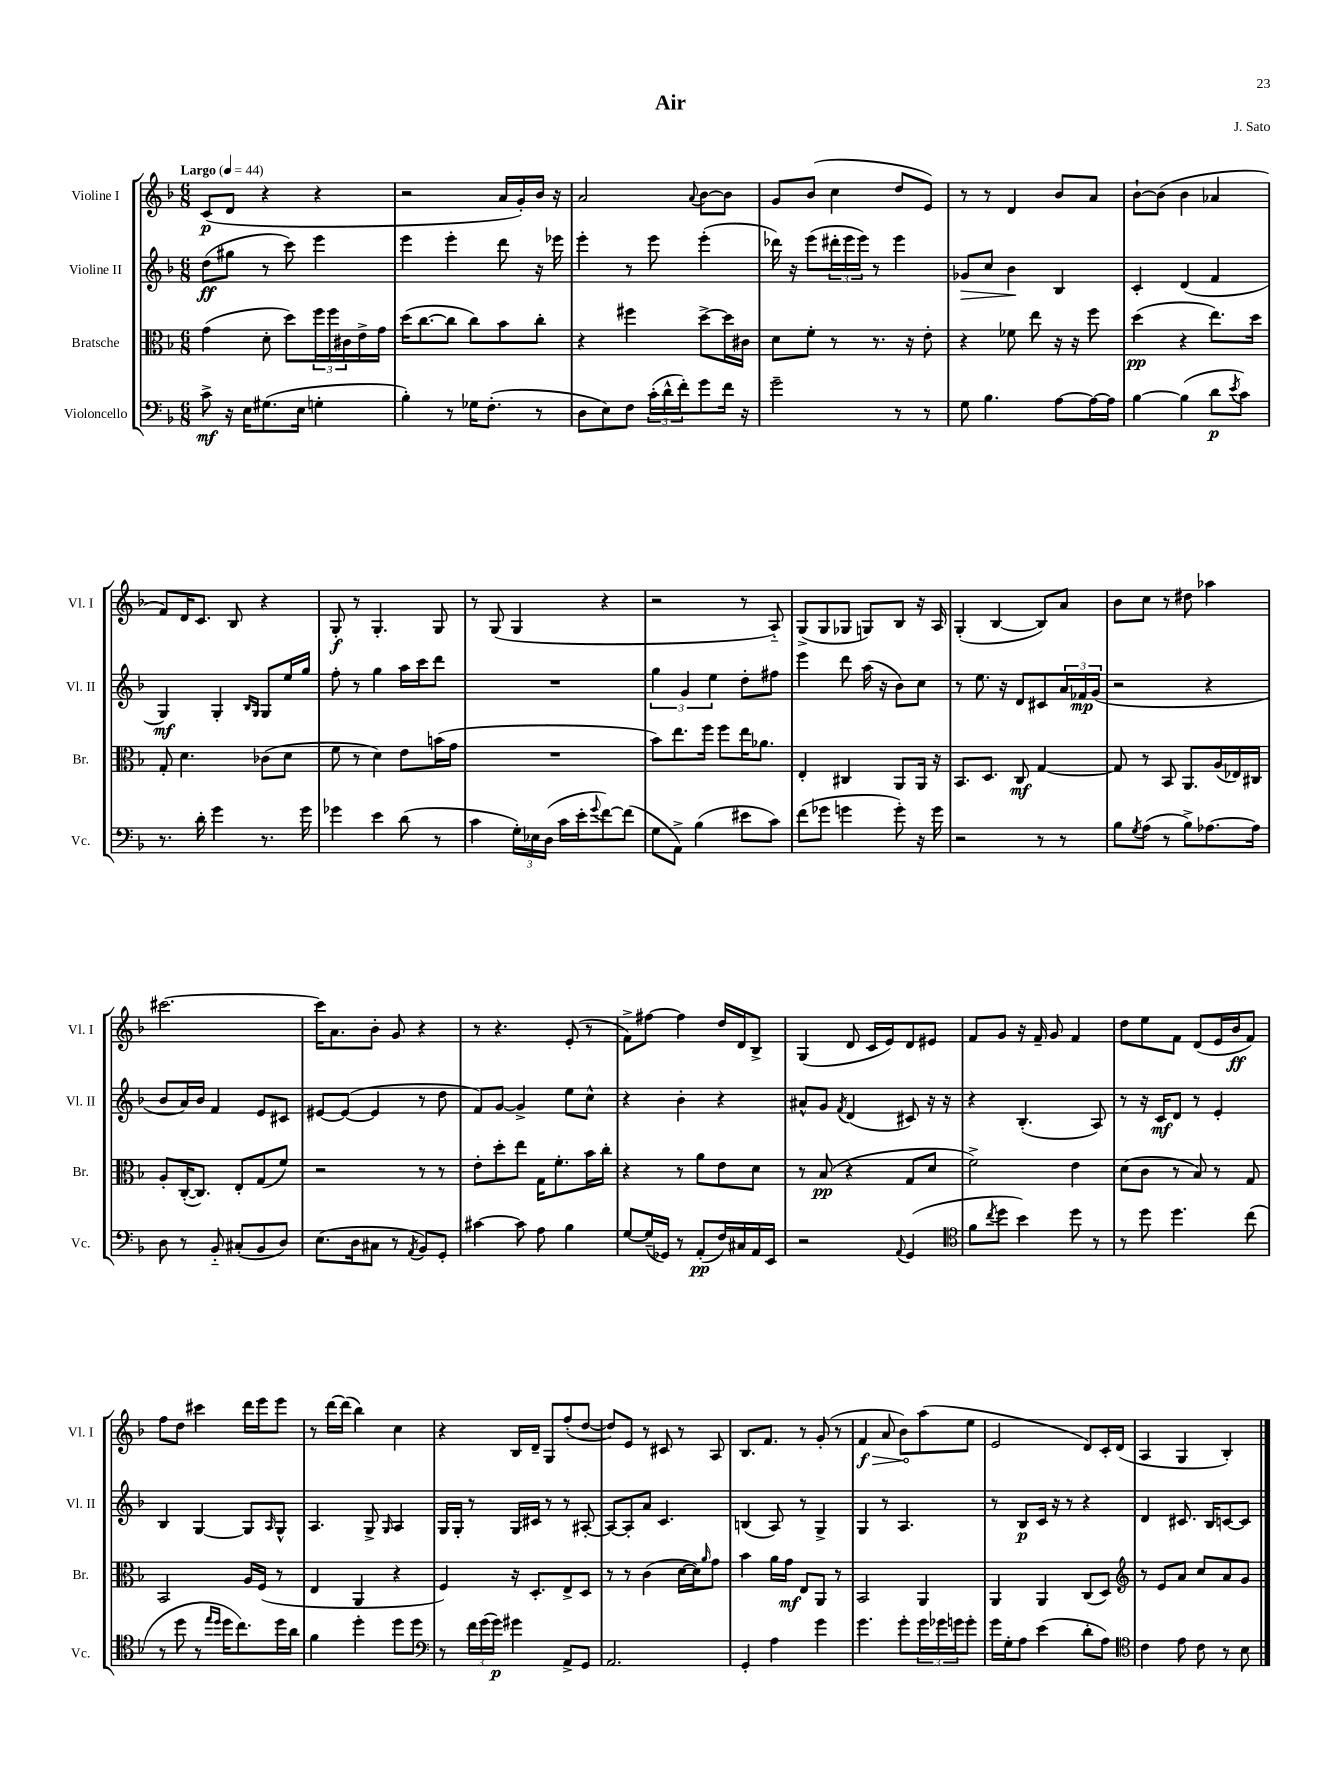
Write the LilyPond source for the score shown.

\header { title = "Air" composer = "J. Sato" }
<<
\new StaffGroup <<
\new Staff = "s0" \with { instrumentName = "Violine I" shortInstrumentName = "Vl. I" } {
    \clef treble \key f \major \numericTimeSignature \time 6/8 \tempo "Largo" 4 = 44
    c'8\p( d'8 r4 r4 |
    r2 a'16 g'16-.) bes'16 r16 |
    a'2 \appoggiatura { a'8 } bes'8~ bes'8 |
    g'8 bes'8( c''4 d''8 e'8) |
    r8 r8 d'4 bes'8 a'8 |
    bes'8~-! bes'8( bes'4 aes'4 |
    f'8) d'16 c'8. bes8 r4 |
    g8-.\f r8 g4.-. g8 |
    r8 g8( g4 r4 |
    r2 r8 a8-_) |
    g8->( g8 ges8 g8) bes8 r16 a16 |
    g4-.( bes4~ bes8) a'8 |
    bes'8 c''8 r8 dis''8 aes''4 |
    cis'''2.~ |
    cis'''16 a'8. bes'8-. g'8 r4 |
    r8 r4. e'8-.( r8 |
    f'8->) fis''8~ fis''4 d''16 d'16 bes8-> |
    g4( d'8 c'16 e'16) d'8 eis'8 |
    f'8 g'8 r16 f'16-- g'8 f'4 |
    d''8 e''8 f'8 d'8( e'16 bes'16\ff f'8) |
    f''8 d''8 cis'''4 d'''16 e'''16 e'''8 |
    r8 d'''16~ d'''16( bes''4) c''4 |
    r4 bes16 d'16-- g8 f''8-.( d''8~ |
    d''8) e'8 r8 cis'8 r8 a8 |
    bes8. f'8. r8 g'8-.( r8 |
    \once \override Hairpin.circled-tip = ##t f'4\f\> a'8 bes'8\!) a''8( e''8 |
    e'2 d'8) c'16-. d'16( |
    a4 g4 bes4-.) \bar "|." |
}
\new Staff = "s1" \with { instrumentName = "Violine II" shortInstrumentName = "Vl. II" } {
    \clef treble \key f \major \numericTimeSignature \time 6/8
    d''8\ff( gis''8 r8 c'''8) e'''4 |
    e'''4 e'''4-. d'''8 r16 ees'''16 |
    e'''4-. r8 e'''8 e'''4-.( |
    des'''16) r16 e'''8( \tuplet 3/2 { dis'''16-. e'''16 e'''16) } r8 e'''4 |
    ges'8\> c''8 bes'4\! bes4 |
    c'4-. d'4( f'4 |
    g4\mf) g4-. \grace { bes16 g16 } g8 e''16 g''16 |
    f''8-. r8 g''4 a''16 c'''16 d'''8 |
    R2. |
    \tuplet 3/2 { g''4 g'4 e''4 } d''8-. fis''8 |
    e'''4 d'''8 a''16( r16 bes'8) c''8 |
    r8 e''8. r16 d'8 cis'8 \tuplet 3/2 { a'16 fes'16\mp g'16( } |
    r2 r4 |
    bes'8 a'16) bes'16 f'4 e'8 cis'8 |
    eis'8~ eis'8~( eis'4 r8 d''8 |
    f'8) g'8~ g'4-> e''8 c''8-^ |
    r4 bes'4-. r4 |
    ais'8-^ g'8 \acciaccatura { f'8 } d'4( cis'8) r16 r16 |
    r4 bes4.-.( a8) |
    r8 r16 c'16\mf d'8 r8 e'4-. |
    bes4 g4~ g8 \grace { a16 } g8-^ |
    a4. g8-> \grace { g16 } a4 |
    g16 g16-. r8 g16 cis'16 r8 r8 ais8~-. |
    ais8~ ais8-. a'8 c'4. |
    b4( a8) r8 g4-> |
    g4 r8 a4. |
    r8 bes8\p c'16 r16 r8 r4 |
    d'4 cis'8. bes16 c'8~ c'8 \bar "|." |
}
\new Staff = "s2" \with { instrumentName = "Bratsche" shortInstrumentName = "Br." } {
    \clef alto \key f \major \numericTimeSignature \time 6/8
    g'4( d'8-. d''8) \tuplet 3/2 { f''16 f''16 cis'16 } e'16-> g'16 |
    d''16( c''8.~ c''8 c''8) bes'8 c''8-. |
    r4 fis''4 d''8~-> d''16 cis'16 |
    d'8 f'8-. r8 r8. r16 e'8-. |
    r4 fes'8 e''8 r16 r16 f''8 |
    d''4\pp( r4 e''8.) d''16 |
    g8-. d'4. ces'8( d'8 |
    f'8 r8 d'4) e'8 b'16( g'16 |
    R2. |
    bes'8) e''8. f''16 f''8 e''16 aes'8. |
    e4-. cis4 a,8 a,16 r16 |
    bes,8. d8. c8\mf g4~ |
    g8 r8 bes,8 a,8. a16( ees16) cis16 |
    a8-. c16~-.( c8.) e8-. g8( f'8) |
    r2 r8 r8 |
    e'8-. d''8-. e''8 g16 f'8.-. bes'16 c''16-. |
    r4 r8 a'8 e'8 d'8 |
    r8 bes8\pp( r4 g8 d'8 |
    f'2->) e'4 |
    d'8( c'8 r8 bes8) r8 g8 |
    bes,2 a16 f16( r8 |
    e4 a,4 r4 |
    f4) r16 d8.-. e8-> d8 |
    r8 r8 c'4( d'16~ d'16) \grace { a'16 } g'8 |
    bes'4 a'16 g'16\mf e8 a,8 r8 |
    bes,2 a,4 |
    a,4 a,4 c8( d8) |
    \clef treble r8 e'8 a'8 c''8 a'8 g'8 \bar "|." |
}
\new Staff = "s3" \with { instrumentName = "Violoncello" shortInstrumentName = "Vc." } {
    \clef bass \key f \major \numericTimeSignature \time 6/8
    c'8->\mf r16 e16 gis8.( e16 g4-. |
    bes4-.) r8 ges16 f8.-.( r8 |
    d8 e8) f8 \tuplet 3/2 { c'16-.( d'16-^ f'16-.) } g'8 f'16 r16 |
    g'2-- r8 r8 |
    g8 bes4. a8~ a16~ a16 |
    bes4~ bes4( d'8\p \acciaccatura { e'8 } c'8) |
    r8. d'16-. g'4 r8. g'16 |
    ges'4 e'4 d'8( r8 |
    c'4 \tuplet 3/2 { g16-.) ees16 d16( } c'16 e'16-. \appoggiatura { g'8 } f'8~) f'8( |
    g8 a,8->) bes4( eis'8 c'8) |
    f'8( ges'8 g'4 g'8-.) r16 g'16 |
    r2 r8 r8 |
    bes8 \acciaccatura { g8 } a8( r8 bes8->) aes8.~ aes16 |
    d8 r8 bes,8-_ cis8-.( bes,8 d8) |
    e8.( d16 cis8 r8 \acciaccatura { a,8 } bes,8) g,8-. |
    cis'4~ cis'8 a8 bes4 |
    g8~ g16--( ges,16) r8 a,8-.\pp( f16) cis16 a,16 e,16 |
    r2 \appoggiatura { a,8 } g,4( |
    \clef tenor f'8 \acciaccatura { c''8 } d''8 bes'4) d''8 r8 |
    r8 d''8 d''4. c''8( |
    r8 d''8 r8 \grace { e''16 d''16 } d''16 c''8.) d''16 a'16 |
    f'4 d''4-. d''8 d''8 |
    \clef bass r8 \tuplet 3/2 { f'16 g'16( g'16\p) } gis'4 a,8-> g,8 |
    a,2. |
    g,4-. a4 g'4 |
    g'4. g'8-. \tuplet 3/2 { g'16 ges'16 g'16 } g'8-. |
    g'16 g16-. a8 e'4( d'8-. a8) |
    \clef tenor c'4 e'8 c'8 r8 bes8 \bar "|." |
}
>>
>>
\layout { \context { \Score \remove "Bar_number_engraver" } }
